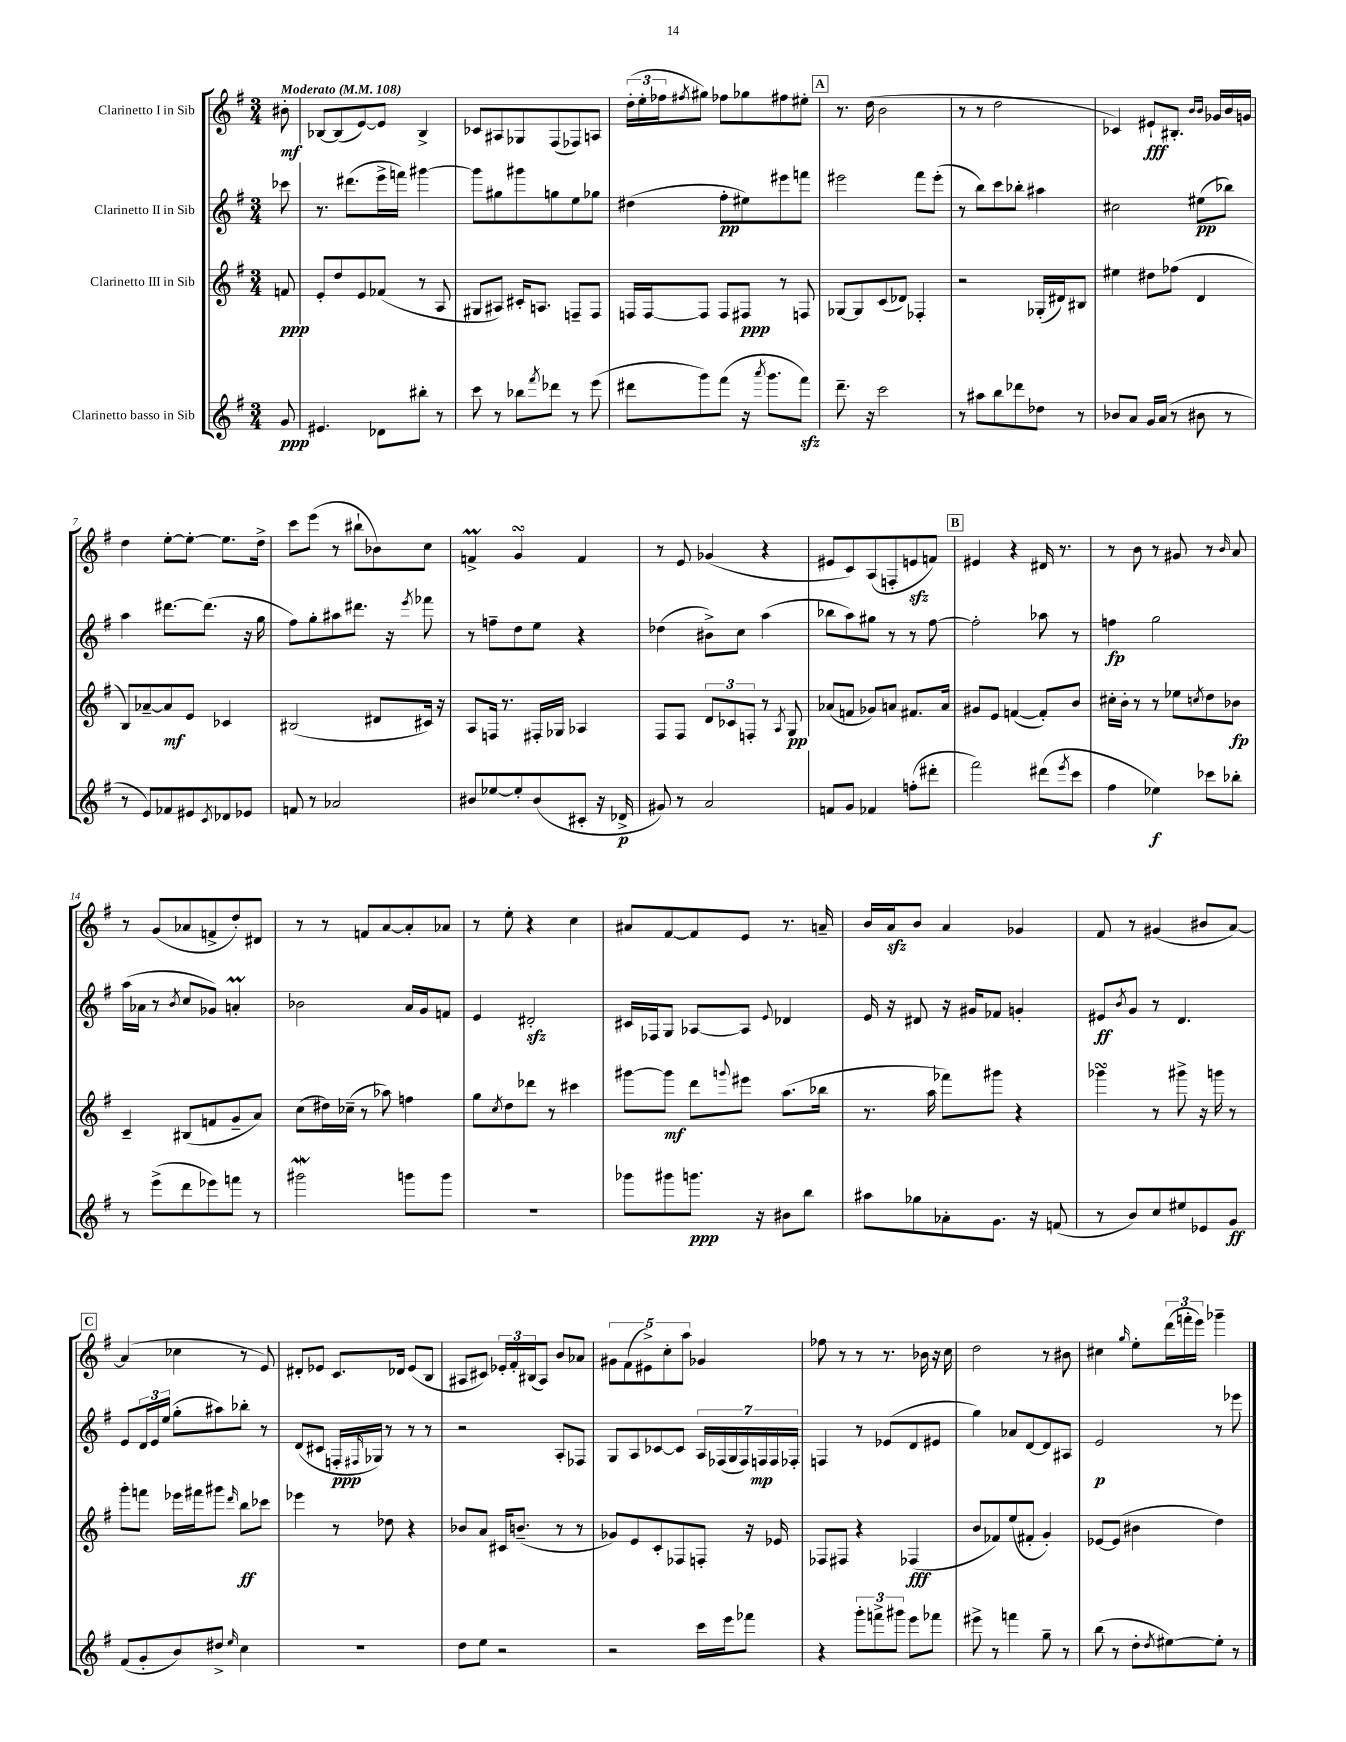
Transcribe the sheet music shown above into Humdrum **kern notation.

**kern	**dynam	**kern	**dynam	**kern	**dynam	**kern	**dynam
*part4	*part4	*part3	*part3	*part2	*part2	*part1	*part1
*staff4	*staff4	*staff3	*staff3	*staff2	*staff2	*staff1	*staff1
*I"Clarinetto basso in Sib	*	*I"Clarinetto III in Sib	*	*I"Clarinetto II in Sib	*	*I"Clarinetto I in Sib	*
*clefG2	*	*clefG2	*	*clefG2	*	*clefG2	*
*k[f#]	*	*k[f#]	*	*k[f#]	*	*k[f#]	*
*M3/4	*	*M3/4	*	*M3/4	*	*M3/4	*
*MM108	*	*MM108	*	*MM108	*	*MM108	*
=	=	=	=	=	=	=	=
!	!	!	!	!	!	!LO:TX:a:B:t=Moderato	!
8g/	ppp	8fn/	ppp	8ccc-X\	.	8b#X'\	mf
=1	=1	=1	=1	=1	=1	=1	=1
4.e#X/	.	8e'/L	.	8.r	.	[8B-X/L	.
.	.	8dd/	.	.	.	(8B-/]	.
.	.	.	.	(8.ddd#X\L	.	.	.
.	.	8e/	.	.	.	[8e/)	.
8d-X\L	.	(8f-X/J	.	16eee^\L	.	8e/J]	.
.	.	.	.	16fffn\JJ)	.	.	.
8bb#X'\J	.	8r	.	[4ggg#X\	.	4B-^/	.
8r	.	8A/	.	.	.	.	.
=2	=2	=2	=2	=2	=2	=2	=2
8ccc\	.	8G#X/L	.	8ggg#\L]	.	8c-X/L	.
8r	.	8A#X/J)	.	8gg#X\	.	8A#X/	.
8bb-X\L	.	16c#X'/KL	.	8ggg#X\	.	8G-X/	.
.	.	8.An/J	.	.	.	.	.
8qfff#/	.	.	.	.	.	.	.
8ddd-X\J	.	.	.	8ggn\	.	(8F#/	.
8r	.	8Fn~/L	.	8ee\	.	8F-X/)	.
(8eee\	.	8F/J	.	8gg-X\J	.	8An/J	.
=3	=3	=3	=3	=3	=3	=3	=3
8ddd#X\L	.	16Fn/LL	.	(4dd#X\	.	(24dd'\LL	.
.	.	.	.	.	.	24ee'\	.
.	.	[16F/J	.	.	.	.	.
.	.	.	.	.	.	24ff-X\J	.
.	.	.	.	.	.	8qff#X/	.
8ggg\)	.	8F/J]	.	.	.	8gg#X\J)	.
(8fff#\J	.	8F/L	.	8ff#'\L	pp	8ff-X\L	.
16r	.	8F#X/J	ppp	8ee#X\)	.	8gg-X\	.
8qaaa/	.	.	.	.	.	.	.
8.ggg\L	.	.	.	.	.	.	.
.	.	8r	.	8eee#X\	.	8ff#X\	.
8fff#zz\J)	.	8Fn/	.	8fffn\J	.	8ee#X'\J	.
!!LO:REH:place=s1:t=A
=4	=4	=4	=4	=4	=4	=4	=4
8.ddd~\	.	[8G-X/L	.	2eee#X\	.	8.r	.
.	.	8G-/]	.	.	.	.	.
16r	.	.	.	.	.	(16dd\	.
2ccc\	.	(8c/	.	.	.	2b\	.
.	.	8d-X/J)	.	.	.	.	.
.	.	4F-X'/	.	8fff#\L	.	.	.
.	.	.	.	(8eee#'\J	.	.	.
=5	=5	=5	=5	=5	=5	=5	=5
8r	.	2r	.	8r	.	8r	.
8aa#X\L	.	.	.	8bb\L)	.	8r	.
8bb\	.	.	.	8ccc\	.	2dd\	.
8ddd-X\	.	.	.	8bb-X'\J	.	.	.
8dd-X\J	.	(16G-X'/LL	.	4aa#X\	.	.	.
.	.	16d#X/J)	.	.	.	.	.
8r	.	8B#X/J	.	.	.	.	.
=6	=6	=6	=6	=6	=6	=6	=6
8b-X/L	.	4ee#X\	.	2cc#X\	.	4c-X/)	.
8a/J	.	.	.	.	.	.	.
16g/LL	.	8dd#X\L	.	.	.	8e#X`/L	fff
(16a/JJ	.	.	.	.	.	.	.
8r	.	(8ff-X\J	.	.	.	8.B#X'/J	.
8b#X\	.	4d/	.	(8ee#X\L	pp	.	.
.	.	.	.	.	.	16qqb/LL	.
.	.	.	.	.	.	16qqb/JJ	.
.	.	.	.	.	.	16g-X/LL	.
8r	.	.	.	8bb-X\J)	.	16b/	.
.	.	.	.	.	.	16gn/JJ	.
!!LO:LB:g=z
=7	=7	=7	=7	=7	=7	=7	=7
8r	.	8B/L)	.	4aa\	.	4dd\	.
8e/L)	.	[8a-X~/	.	.	.	.	.
8f-X/	.	8a-/]	mf	[8.ddd#X\L	.	[8ee'\L	.
8e#X/	.	8e/J	.	.	.	8ee'\J_	.
.	.	.	.	(8.ddd#\J]	.	.	.
8qc/	.	.	.	.	.	.	.
8d-X/	.	4c-X/	.	.	.	8.ee\L]	.
8e-X/J	.	.	.	16r	.	.	.
.	.	.	.	16gg\	.	16dd^\Jk	.
=8	=8	=8	=8	=8	=8	=8	=8
8fn/	.	(2B#X/	.	8ff#\L)	.	8ccc\L	.
8r	.	.	.	8gg'\	.	(8eee\J	.
2a-X/	.	.	.	8aa#X\	.	8r	.
.	.	.	.	8.ddd#X\J	.	8bb#X`\L	.
.	.	8d#X/L	.	.	.	8b-X\)	.
.	.	.	.	16r	.	.	.
.	.	.	.	8qeee/	.	.	.
.	.	16c#X/Jk)	.	8fff-X\	.	8cc\J	.
.	.	16r	.	.	.	.	.
=9	=9	=9	=9	=9	=9	=9	=9
8b#X/L	.	8A/L	.	8r	.	4fnM^/	.
[8ee-X/	.	16Fn/Jk	.	8ffn~\L	.	.	.
.	.	8.r	.	.	.	.	.
8ee-'/]	.	.	.	8dd\	.	4gsSSs/	.
(8b#/	.	16F#X'/LL	.	8ee\J	.	.	.
.	.	16G-X/JJ	.	.	.	.	.
8c#X'/J	.	4A-X/	.	4r	.	4f/	.
16r	.	.	.	.	.	.	.
16d-X^/	p	.	.	.	.	.	.
=10	=10	=10	=10	=10	=10	=10	=10
8g#X/)	.	8F#/L	.	(4dd-X\	.	8r	.
8r	.	8F#/J	.	.	.	8e/	.
2a/	.	12d/L	.	8b#X^\L)	.	(4g-X/	.
.	.	12c-X/	.	.	.	.	.
.	.	.	.	8cc\J	.	.	.
.	.	12Fn'/J	.	.	.	.	.
.	.	8r	.	(4aa\	.	4r	.
.	.	8qA/	.	.	.	.	.
.	.	8G/	pp	.	.	.	.
=11	=11	=11	=11	=11	=11	=11	=11
8fn/L	.	(8a-X/L	.	8bb-X\L	.	8e#X/L	.
8g/J	.	8fn/J	.	8aa\)	.	8c/)	.
4f-X/	.	8g-X/L)	.	8gg#X\J	.	(8A/	.
.	.	8an/J	.	8r	.	8Fn'/	.
(8ffn'\L	.	8.f#X/L	.	8r	.	8enzz/	.
8ddd#X'\J	.	.	.	[8ff#\	.	8fn/J)	.
.	.	16a/Jk	.	.	.	.	.
!!LO:REH:place=s1:t=B
=12	=12	=12	=12	=12	=12	=12	=12
2fff#\)	.	8g#X/L	.	2ff#'\]	.	4e#X/	.
.	.	8e/J	.	.	.	.	.
.	.	([4fn/	.	.	.	4r	.
(8ddd#X\L	.	8f'/L])	.	8aa-X\	.	16d#X/	.
.	.	.	.	.	.	8.r	.
8qeee/	.	.	.	.	.	.	.
8ccc\J	.	8b/J	.	8r	.	.	.
=13	=13	=13	=13	=13	=13	=13	=13
4ff#\	.	16cc#X'\LL	.	4ffn\	fp	8r	.
.	.	16b'\JJ	.	.	.	.	.
.	.	8r	.	.	.	8b\	.
4ee-X\)	f	8r	.	2gg\	.	8r	.
.	.	8ee-X\L	.	.	.	8g#X/	.
.	.	8qccn/	.	.	.	.	.
8ccc-X\L	.	8dd\	.	.	.	8r	.
.	.	.	.	.	.	16qqb/	.
8bb-X'\J	.	8b-X\J	fp	.	.	8a/	.
!!LO:LB:g=z
=14	=14	=14	=14	=14	=14	=14	=14
8r	.	4c~/	.	(16aa\LL	.	8r	.
.	.	.	.	16a-X\JJ	.	.	.
(8eee^\L	.	.	.	8r	.	(8g/L	.
.	.	.	.	8qb/	.	.	.
8ddd\	.	(8B#X/L	.	8cc/L	.	8a-X/	.
8eee-X\)	.	8fn/	.	8g-X/J)	.	8fn^/	.
8fffn\J	.	8g~/	.	4anM'/	.	8dd'/)	.
8r	.	8a/J)	.	.	.	8d#X/J	.
=15	=15	=15	=15	=15	=15	=15	=15
2ggg#XW\	.	(8cc\L	.	2b-X\	.	8r	.
.	.	16dd#X\L)	.	.	.	8r	.
.	.	(16cc-X~\JJ	.	.	.	.	.
.	.	8r	.	.	.	8fn/L	.
.	.	8aa-X\)	.	.	.	[8a/	.
8gggn\L	.	4ffn\	.	16a/LL	.	8a'/]	.
.	.	.	.	16g/J	.	.	.
8ggg\J	.	.	.	8fn/J	.	8a-X/J	.
=16	=16	=16	=16	=16	=16	=16	=16
2.r	.	8gg\L	.	4e/	.	8r	.
.	.	8qcc/	.	.	.	.	.
.	.	8dd\	.	.	.	8ee'\	.
.	.	8ddd-X\J	.	2d#Xzz'/	.	4r	.
.	.	8r	.	.	.	.	.
.	.	4ccc#X\	.	.	.	4cc\	.
=17	=17	=17	=17	=17	=17	=17	=17
8ggg-X\L	.	[8ggg#X\L	.	16c#X/LL	.	8a#X/L	.
.	.	.	.	16F-X/J	.	.	.
8ggg#X\	.	8ggg#\J]	mf	8G/J	.	[8f#/	.
8.gggn\J	ppp	8ddd\L	.	[8A-X/L	.	8f#/]	.
.	.	8qqgggn/	.	.	.	.	.
.	.	8eee#X\J	.	8A-/J]	.	8e/J	.
16r	.	.	.	.	.	.	.
.	.	.	.	8qqe/	.	.	.
8b#X\L	.	(8.aa\L	.	4d-X/	.	8.r	.
8bb\J	.	.	.	.	.	.	.
.	.	16bb-X\Jk	.	.	.	16an~/	.
=18	=18	=18	=18	=18	=18	=18	=18
8aa#X\L	.	8.r	.	16e/	.	16b/LL	.
.	.	.	.	16r	.	16azz/J	.
8gg-X\	.	.	.	8d#X/	.	8b/J	.
.	.	16aa\	.	.	.	.	.
8a-X'\	.	8fff-X\L)	.	16r	.	4a/	.
.	.	.	.	16g#X/KL	.	.	.
8.g\J	.	8ggg#X\J	.	8f-X/J	.	.	.
.	.	4r	.	4gn'/	.	4g-X/	.
16r	.	.	.	.	.	.	.
(8fn/	.	.	.	.	.	.	.
=19	=19	=19	=19	=19	=19	=19	=19
8r	.	4ggg-XsSSs\	.	8e#X/L	ff	8f#/	.
.	.	.	.	8qb/	.	.	.
8b/L)	.	.	.	8g/J	.	8r	.
8cc/	.	8r	.	8r	.	(4g#X/	.
8ee#X/	.	8ggg#X^\	.	4.d/	.	.	.
8e-X/	.	16r	.	.	.	8b#X/L	.
.	.	16gggn\	.	.	.	.	.
8g/J	ff	8r	.	.	.	[8a/J)	.
!!LO:LB:g=z
!!LO:REH:place=s1:t=C
=20	=20	=20	=20	=20	=20	=20	=20
(8f#/L	.	8ggg'\L	.	8e/L	.	(4a/]	.
8g'/	.	8fffn\J	.	24d/L	.	.	.
.	.	.	.	24e/	.	.	.
.	.	.	.	(24ee/JJ	.	.	.
8b/)	.	16eee-X\LL	.	8gg'\L	.	4cc-X\	.
.	.	16fff#X\J	.	.	.	.	.
8dd#X^/J	.	8ggg#X\J	.	8aa#X\)	.	.	.
16qqee/	.	16qqddd/	.	.	.	.	.
4cc\	.	8bb\L	ff	8bb-X'\J	.	8r	.
.	.	8ccc-X\J	.	8r	.	8e/)	.
=21	=21	=21	=21	=21	=21	=21	=21
2.r	.	4eee-X\	.	(8d/L	.	8d#X'/L	.
.	.	.	.	8c#X/J	.	8e-X/J	.
.	.	8r	.	16Fn'/LL	ppp	8.c/L	.
.	.	.	.	16qqF#X/	.	.	.
.	.	.	.	16G-X/JJ)	.	.	.
.	.	8dd-X\	.	8r	.	.	.
.	.	.	.	.	.	16d-X/Jk	.
.	.	4r	.	8r	.	(8e-/L	.
.	.	.	.	8r	.	8B/J	.
=22	=22	=22	=22	=22	=22	=22	=22
8dd\L	.	8b-X/L	.	2r	.	8A#X/L	.
8ee\J	.	8a/J	.	.	.	8c#X/J)	.
2r	.	16c#X/KL	.	.	.	24e-X'/LL	.
.	.	.	.	.	.	24f#'/	.
.	.	(8.bn~/J	.	.	.	.	.
.	.	.	.	.	.	(24B#X/J	.
.	.	.	.	.	.	8A#/J)	.
.	.	8r	.	8A'/L	.	8b/L	.
.	.	8r	.	8F-X/J	.	8a-X/J	.
=23	=23	=23	=23	=23	=23	=23	=23
2r	.	8g-X/L)	.	8G/L	.	10g#X\L	.
.	.	.	.	.	.	(10f#\	.
.	.	8e/	.	8A/	.	.	.
.	.	.	.	.	.	10e#X^\)	.
.	.	8c'/	.	[8c-X/	.	.	.
.	.	.	.	.	.	10cc'\	.
.	.	8F-X/	.	8c-/J]	.	.	.
.	.	.	.	.	.	10aa\J	.
16ccc\LL	.	8Fn'/J	.	28A/LL	.	4g-X/	.
.	.	.	.	(28F-X/	.	.	.
16eee\J	.	.	.	.	.	.	.
.	.	.	.	28G/	.	.	.
.	.	.	.	28F-/)	.	.	.
8fff-X\J	.	16r	.	.	.	.	.
.	.	.	.	28Fn/	mp	.	.
.	.	.	.	28F/	.	.	.
.	.	16e-X/	.	.	.	.	.
.	.	.	.	28F-X'/JJ	.	.	.
=24	=24	=24	=24	=24	=24	=24	=24
4r	.	8F-X/L	.	4Fn/	.	8ff-X\	.
.	.	8F#X/J	.	.	.	8r	.
12ggg'\L	.	4r	.	8r	.	8r	.
12fffn^\	.	.	.	.	.	.	.
.	.	.	.	(8e-X/L	.	8.r	.
12ggg#X\J	.	.	.	.	.	.	.
8eee\L	.	(4F-X/	fff	8d/	.	.	.
.	.	.	.	.	.	16b-X\	.
8fff-X\J	.	.	.	8e#X/J	.	16r	.
.	.	.	.	.	.	16cc\	.
=25	=25	=25	=25	=25	=25	=25	=25
8eee#X^\	.	8b/L	.	4gg\)	.	2dd\	.
8r	.	8f-X/)	.	.	.	.	.
4fffn\	.	(8ee/	.	8a-X/L	.	.	.
.	.	8f#X'/J	.	[8d/	.	.	.
8gg~\	.	4g'/)	.	8d/]	.	8r	.
8r	.	.	.	8A#X/J	.	8b#X\	.
=26	=26	=26	=26	=26	=26	=26	=26
(8bb\	.	[8e-X/L	.	2e/	p	4cc#X\	.
8r	.	(8e-/J]	.	.	.	.	.
.	.	.	.	.	.	16qqgg/	.
8dd'\L	.	4b#X\	.	.	.	8ee'\L	.
8qdd/	.	.	.	.	.	.	.
[8ee#X\)	.	.	.	.	.	(24ddd\L	.
.	.	.	.	.	.	24fffn'\	.
.	.	.	.	.	.	24eee\JJ)	.
8ee#'\J]	.	4dd\)	.	8r	.	4ggg-X~\	.
8r	.	.	.	8eee-X\	.	.	.
==	==	==	==	==	==	==	==
*-	*-	*-	*-	*-	*-	*-	*-
